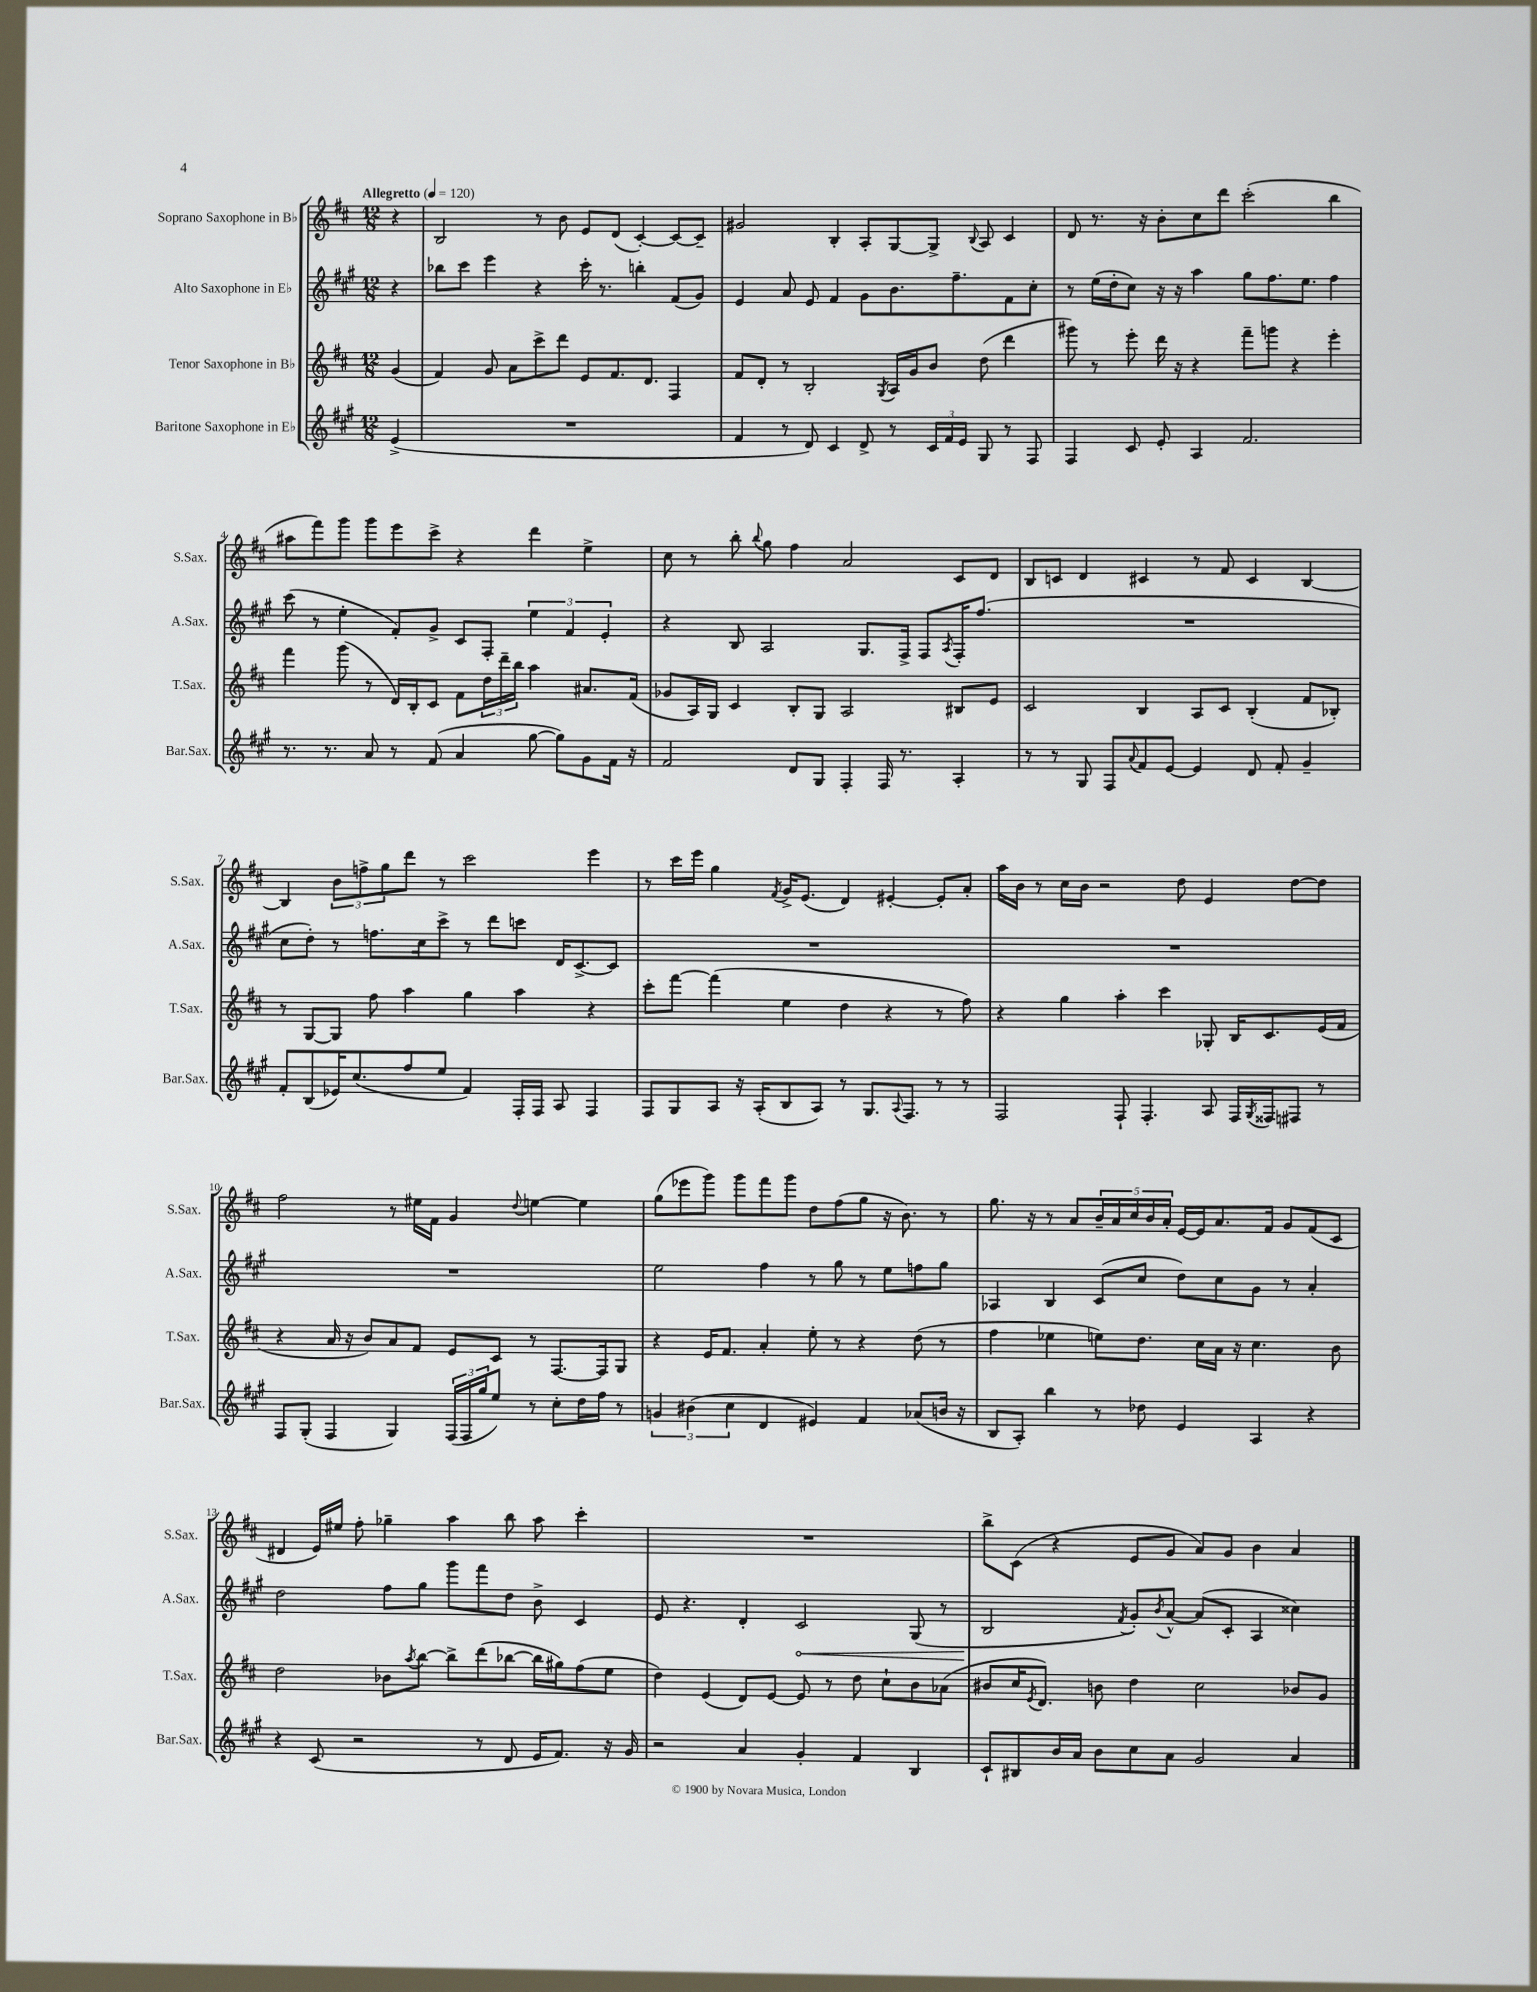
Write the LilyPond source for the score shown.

<<
\new StaffGroup <<
\new Staff = "s0" \with { instrumentName = "Soprano Saxophone in Bb" shortInstrumentName = "S.Sax." } {
    \clef treble \key d \major \numericTimeSignature \time 12/8 \partial 4 \tempo "Allegretto" 4 = 120
    r4 |
    b2 r8 b'8 e'8 d'8( cis'4~-.) cis'8~ cis'8-- |
    gis'2 b4-. a8-. g8~ g8-> \appoggiatura { b8 } a8 cis'4 |
    d'8 r8. r16 b'8-. cis''8 d'''8 cis'''2-.( b''4 |
    ais''8 fis'''8) g'''8 g'''8 e'''8 cis'''8-> r4 d'''4 e''4-> |
    cis''8 r8 b''8-. \appoggiatura { b''8 } g''8 fis''4 a'2 cis'8 d'8 |
    b8 c'8 d'4 cis'4 r8 fis'8 cis'4 b4~ |
    b4 \tuplet 3/2 { b'8 f''8-> g''8 } d'''8 r8 cis'''2 e'''4 |
    r8 cis'''16 e'''16 g''4 \acciaccatura { fis'8 } g'16-> e'8.( d'4) eis'4~-. eis'8-. a'8-. |
    a''16 b'16 r8 cis''16 b'16 r2 d''8 e'4 d''8~ d''8 |
    fis''2 r8 eis''16 fis'16 g'4 \appoggiatura { d''8 } e''4~ e''4 |
    g''8( ees'''8 g'''8) g'''8 fis'''8 g'''8 d''8 fis''8( g''8 r16 b'8.) r8 |
    g''8. r16 r8 a'8 \tuplet 5/4 { b'16-- a'16 cis''16 b'16 a'16-. } e'16~ e'16 a'8. fis'16 g'8 fis'8( cis'8 |
    dis'4 e'16) eis''16 fis''8-. ges''4-- a''4 b''8 a''8 cis'''4-. |
    R1. |
    b''8-> cis'8( r4 e'8 g'8 a'8) g'8 b'4 a'4 \bar "|." |
}
\new Staff = "s1" \with { instrumentName = "Alto Saxophone in Eb" shortInstrumentName = "A.Sax." } {
    \clef treble \key a \major \numericTimeSignature \time 12/8 \partial 4
    r4 |
    bes''8 cis'''8 e'''4 r4 cis'''16-. r8. b''4-. fis'8( gis'8) |
    e'4 a'8 e'8 fis'4 gis'8 b'8. fis''8.-- fis'8 cis''8-. |
    r8 e''16( d''16-. cis''8) r16 r16 a''4 gis''8 fis''8. e''8. fis''4 |
    cis'''8( r8 e''4-. fis'8-.) gis'8-> cis'8 fis8-. \tuplet 3/2 { e''4 fis'4 e'4-. } |
    r4 b8 a2 gis8. fis16-> fis8 \acciaccatura { a8 } fis16-. fis''8.( |
    R1. |
    cis''8 d''8-.) r8 f''8. cis''16 cis'''8-> r8 d'''8 c'''8 d'16 cis'8.~-> cis'8 |
    R1. |
    R1. |
    R1. |
    e''2 fis''4 r8 gis''8 r8 e''8 f''8 gis''8 |
    aes4 b4 cis'8( cis''8 d''8) cis''8 gis'8 r8 a'4-. |
    d''2 fis''8 gis''8 gis'''8 fis'''8 d''8 b'8-> cis'4 |
    e'8 r4. d'4-. \once \override Hairpin.circled-tip = ##t cis'2\< gis8( r8 |
    b2\! \acciaccatura { fis'8 } gis'8-.) \acciaccatura { b'8 } a'8~-^ a'8( cis'8-. a4 cisis''4) \bar "|." |
}
\new Staff = "s2" \with { instrumentName = "Tenor Saxophone in Bb" shortInstrumentName = "T.Sax." } {
    \clef treble \key d \major \numericTimeSignature \time 12/8 \partial 4
    g'4( |
    fis'4) g'8 a'8 cis'''8-> d'''8 e'8 fis'8. d'8. fis4 |
    fis'8 d'8-. r8 b2-. \acciaccatura { g8 } a16 g'16 b'8 d''8( d'''4 |
    gis'''8) r8 e'''8-. d'''16 r16 r4 fis'''8-- g'''8 r4 e'''4-. |
    fis'''4 g'''8( r8 d'16) b16-. cis'8 fis'8 \tuplet 3/2 { d''16 d'''16-- b''16 } a''4 ais'8. fis'16( |
    ges'8 a16) g16 cis'4 b8-. g8 a2 bis8 e'8 |
    cis'2 b4 a8 cis'8 b4-.( fis'8 bes8-.) |
    r8 g8~ g8 fis''8 a''4 g''4 a''4 r4 |
    cis'''8-. fis'''8~ fis'''4( e''4 d''4 r4 r8 fis''8) |
    r4 g''4 a''4-. cis'''4 ges8-. b16 cis'8. e'16( fis'16 |
    r4 a'16 r16 b'8) a'8 fis'8 e'8 cis'8 r8 fis8.~ fis16 g8 |
    r4 e'16 fis'8. a'4-. e''8-. r8 r4 d''8( r8 |
    fis''4 ees''4 e''8) d''8. cis''16 a'16 r16 cis''4. b'8 |
    d''2 bes'8 \acciaccatura { a''8 } b''8~ b''8-> d'''8( bes''8~ bes''16 gis''16) fis''8( e''8 |
    d''4) e'4( d'8) e'8~ e'8 r8 d''8 cis''8-! b'8 aes'8( |
    bis'8 cis''16 \acciaccatura { e'8 } d'8.) b'8 d''4 cis''2 bes'8 g'8 \bar "|." |
}
\new Staff = "s3" \with { instrumentName = "Baritone Saxophone in Eb" shortInstrumentName = "Bar.Sax." } {
    \clef treble \key a \major \numericTimeSignature \time 12/8 \partial 4
    e'4->( |
    R1. |
    fis'4 r8 d'8) cis'4 d'8-> r8 \tuplet 3/2 { cis'16 fis'16 e'16 } gis8 r8 fis8 |
    fis4 cis'8 e'8-. a4 fis'2. |
    r8. r8. a'8 r8 fis'8( a'4 gis''8~ gis''8) gis'8 fis'16 r16 |
    fis'2 d'8 gis8 fis4-. fis16 r8. a4-. |
    r8 r8 gis8 fis8 \appoggiatura { a'8 } fis'8 e'8~ e'4 d'8 fis'8-. gis'4-- |
    fis'8-. b8( ees'16) cis''8.( fis''8 e''8 fis'4) fis16-. fis16 a8 fis4 |
    fis8 gis8 a8 r16 a16-.( b8 a8) r8 gis8. \appoggiatura { a8 } fis8. r8 r8 |
    fis2 fis8-! fis4.-. a8 fis16 \acciaccatura { gis8 } fisis16 fis8 r8 |
    fis8 gis8-.( fis4 gis4) \tuplet 3/2 { fis16( fis16 gis''16 } e''8) r8 cis''8-. d''16 fis''16 r8 |
    \tuplet 3/2 { g'4 bis'4( cis''4 } d'4 eis'4) fis'4 aes'8( b'16 r16 |
    b8 a8-.) b''4 r8 des''8 e'4 a4 r4 |
    r4 cis'8( r2 r8 d'8 e'16 fis'8.) r16 gis'16 |
    r2 a'4 gis'4-. fis'4 b4 |
    cis'8-! bis8 b'16 a'16 b'8 cis''8 a'8 gis'2 a'4 \bar "|." |
}
>>
>>
